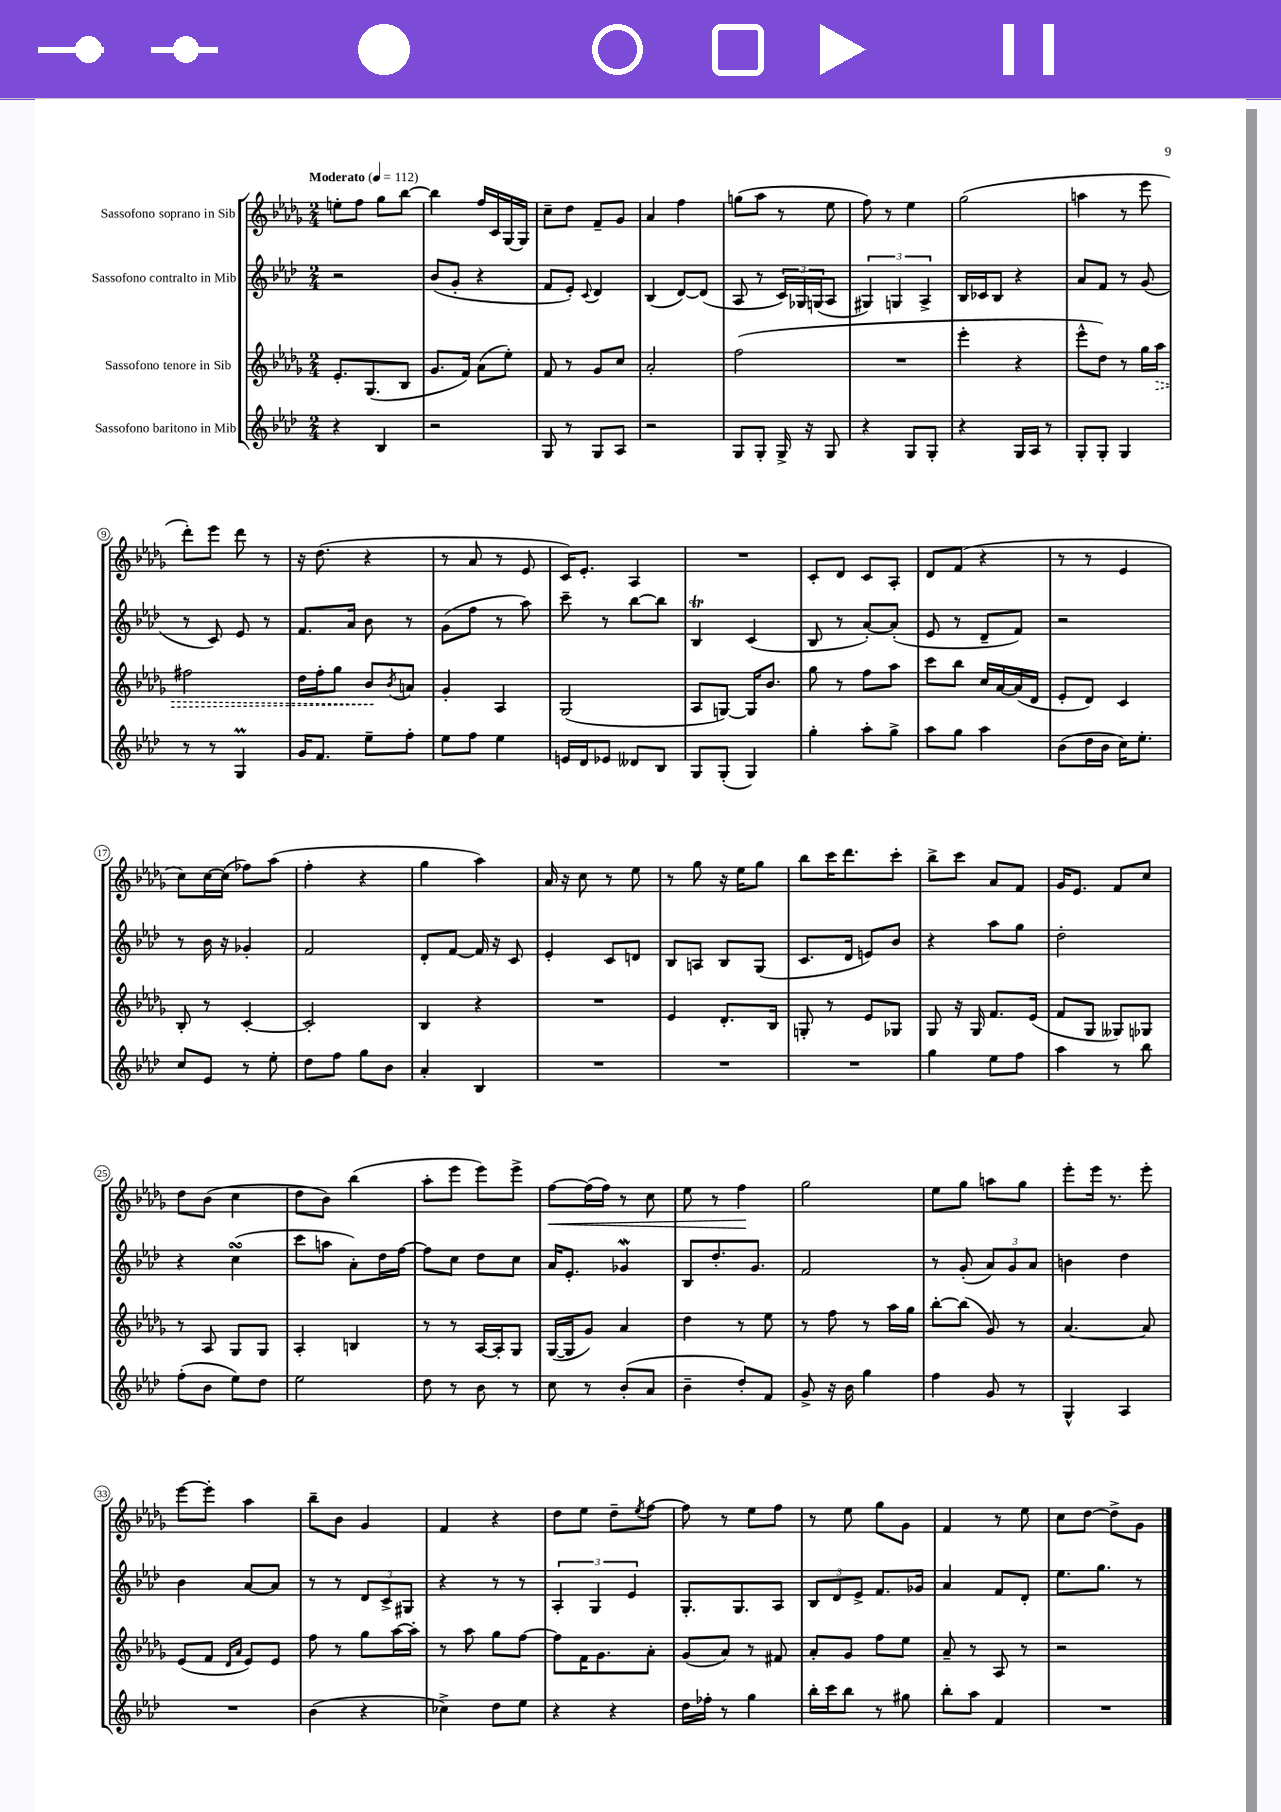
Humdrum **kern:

**kern	**kern	**dynam	**kern	**kern	**dynam
*part4	*part3	*part3	*part2	*part1	*part1
*staff4	*staff3	*staff3	*staff2	*staff1	*staff1
*I"Sassofono baritono in Mib	*I"Sassofono tenore in Sib	*	*I"Sassofono contralto in Mib	*I"Sassofono soprano in Sib	*
*clefG2	*clefG2	*	*clefG2	*clefG2	*
*k[b-e-a-d-]	*k[b-e-a-d-g-]	*	*k[b-e-a-d-]	*k[b-e-a-d-g-]	*
*M2/4	*M2/4	*	*M2/4	*M2/4	*
*MM112	*MM112	*	*MM112	*MM112	*
=1	=1	=1	=1	=1	=1
!	!	!	!	!LO:TX:a:B:t=Moderato	!
4r	8.e-'/L	.	2r	8een'\L	.
.	.	.	.	8ff\J	.
.	(8.G-/	.	.	.	.
4B-/	.	.	.	8gg-\L	.
.	8B-/J	.	.	[8bb-\J	.
=2	=2	=2	=2	=2	=2
2r	8.g-/L	.	(8b-/L	4bb-\]	.
.	.	.	8g'/J	.	.
.	16f/Jk)	.	.	.	.
.	(8a-\L	.	4r	16ff/LL	.
.	.	.	.	16c/	.
.	8ee-'\J)	.	.	[16G-/	.
.	.	.	.	16G-/JJ]	.
=3	=3	=3	=3	=3	=3
8G/	8f/	.	8f/L	8cc~\L	.
8r	8r	.	8e-'/J)	8dd-\J	.
.	.	.	8qqc/	.	.
8G/L	8g-/L	.	4d-/	8f~/L	.
8A-/J	8cc/J	.	.	8g-/J	.
=4	=4	=4	=4	=4	=4
2r	2a-'/	.	(4B-/	4a-/	.
.	.	.	[8d-/L)	4ff\	.
.	.	.	(8d-/J]	.	.
=5	=5	=5	=5	=5	=5
8G/L	(2ff\	.	8A-/	(8ggn\L	.
8G'/J	.	.	8r	8aa-\J	.
16G^/	.	.	24c/LL)	8r	.
.	.	.	24G-X/	.	.
16r	.	.	.	.	.
.	.	.	(24Gn/J	.	.
8G/	.	.	8A-/J	8ee-\	.
=6	=6	=6	=6	=6	=6
4r	2r	.	6G#X/)	8ff\)	.
.	.	.	.	8r	.
.	.	.	6Gn/	.	.
8G/L	.	.	.	4ee-\	.
.	.	.	6A-^/	.	.
8G'/J	.	.	.	.	.
=7	=7	=7	=7	=7	=7
4r	4eee-'\	.	16B-/LL	(2gg-\	.
.	.	.	16c-X/J	.	.
.	.	.	8B-/J	.	.
16G/LL	4r	.	4r	.	.
16A-/JJ	.	.	.	.	.
8r	.	.	.	.	.
=8	=8	=8	=8	=8	=8
8G'/L	8eee-^^\L	.	8a-/L	4aan\	.
8G'/J	8dd-\J)	.	8f/J	.	.
4G/	8r	.	8r	8r	.
.	16gg-\LL	.	(8g/	8eee-\	.
!	!	!LO:HP:b	!	!	!
.	16aa-\JJ	>	.	.	.
!!LO:LB:g=z
=9	=9	=9	=9	=9	=9
8r	2ff#X\	.	8r	8ddd-'\L)	.
8r	.	.	8c/)	8eee-\J	.
4Gm/	.	.	8e-/	8ddd-\	.
.	.	.	8r	8r	.
=10	=10	=10	=10	=10	=10
16g/KL	16dd-\LL	.	8.f/L	16r	.
8.f/J	16ff'\J	.	.	(8.dd-\	.
.	8gg-\J	.	.	.	.
.	.	.	16a-/Jk	.	.
8ee-~\L	8b-/L	.	8b-\	4r	.
.	8qb-/	.	.	.	.
8ff'\J	8an/J	]	8r	.	.
=11	=11	=11	=11	=11	=11
8ee-\L	4g-'/	.	(8g\L	8r	.
8ff\J	.	.	8ff\J	8a-/	.
4ee-\	4A-/	.	8r	8r	.
.	.	.	8aa-\)	8e-/	.
=12	=12	=12	=12	=12	=12
16en/LL	(2G-/	.	8ccc~\	16c/KL)	.
16d-/J	.	.	.	8.e-'/J	.
8e-X/J	.	.	8r	.	.
8d--X/L	.	.	[8bb-\L	4A-/	.
8B-/J	.	.	8bb-\J]	.	.
=13	=13	=13	=13	=13	=13
8G/L	8A-/L	.	4B-T/	2r	.
(8G'/J	[8Gn/J)	.	.	.	.
4G/)	16G/KL]	.	(4c/	.	.
.	8.b-/J	.	.	.	.
=14	=14	=14	=14	=14	=14
4gg'\	8gg-\	.	8B-/	8c'/L	.
.	8r	.	8r	8d-/J	.
8aa-'\L	8ff\L	.	[8a-'/L)	8c/L	.
8gg^\J	8aa-\J	.	(8a-'/J]	8A-'/J	.
=15	=15	=15	=15	=15	=15
8aa-\L	8ccc\L	.	8e-/	8d-/L	.
8gg\J	8bb-\J	.	8r	(8f/J	.
4aa-\	16cc/LL	.	8d-~/L	4r	.
.	[16a-/	.	.	.	.
.	(16a-/]	.	8f/J)	.	.
.	16d-/JJ	.	.	.	.
=16	=16	=16	=16	=16	=16
(8b-\L	8e-'/L	.	2r	8r	.
16dd-\L	8d-/J)	.	.	8r	.
16b-\JJ	.	.	.	.	.
16cc\KL)	4c/	.	.	4e-/	.
8.ee-'\J	.	.	.	.	.
!!LO:LB:g=z
=17	=17	=17	=17	=17	=17
8cc/L	8B-'/	.	8r	8cc\L)	.
8e-/J	8r	.	16b-\	[16cc\L	.
.	.	.	16r	(16cc\JJ]	.
8r	[4c'/	.	4g-X'/	8ff-X\L)	.
8ee-'\	.	.	.	(8aa-\J	.
=18	=18	=18	=18	=18	=18
8dd-\L	2c'/]	.	2f/	4ff'\	.
8ff\J	.	.	.	.	.
8gg\L	.	.	.	4r	.
8b-\J	.	.	.	.	.
=19	=19	=19	=19	=19	=19
4a-'/	4B-/	.	8d-'/L	4gg-\	.
.	.	.	[8f/J	.	.
4B-/	4r	.	16f/]	4aa-\)	.
.	.	.	16r	.	.
.	.	.	8c/	.	.
=20	=20	=20	=20	=20	=20
2r	2r	.	4e-'/	16a-/	.
.	.	.	.	16r	.
.	.	.	.	8cc\	.
.	.	.	8c/L	8r	.
.	.	.	8dn/J	8ee-\	.
=21	=21	=21	=21	=21	=21
2r	4e-/	.	8B-/L	8r	.
.	.	.	8An/J	8gg-\	.
.	8.d-'/L	.	8B-/L	16r	.
.	.	.	.	16ee-\KL	.
.	.	.	(8G/J	8gg-\J	.
.	16B-/Jk	.	.	.	.
=22	=22	=22	=22	=22	=22
2r	8Gn'/	.	8.c/L	8bb-\L	.
.	8r	.	.	16ccc\K	.
.	.	.	16d-/Jk	8.ddd-\	.
.	8e-/L	.	8en/L)	.	.
.	8G-X/J	.	8b-/J	8ccc'\J	.
=23	=23	=23	=23	=23	=23
4gg\	8G-/	.	4r	8bb-^\L	.
.	16r	.	.	8ccc\J	.
.	16G-/	.	.	.	.
8ee-\L	8.f/L	.	8aa-\L	8a-/L	.
8ff\J	.	.	8gg\J	8f/J	.
.	(16e-/Jk	.	.	.	.
=24	=24	=24	=24	=24	=24
4aa-\	8f/L	.	2dd-'\	16g-/KL	.
.	.	.	.	8.e-/J	.
.	8G-/J	.	.	.	.
8r	8G--X/L)	.	.	8f/L	.
8bb-\	8G-X/J	.	.	8cc/J	.
!!LO:LB:g=z
=25	=25	=25	=25	=25	=25
(8ff'\L	8r	.	4r	8dd-\L	.
8b-\J	8A-/	.	.	(8b-\J	.
8ee-\L)	8G-/L	.	(4ccsSsS\	4cc\	.
8dd-\J	8G-/J	.	.	.	.
=26	=26	=26	=26	=26	=26
2ee-\	4A-'/	.	8ccc\L	8dd-\L	.
.	.	.	8aan\J	8b-\J)	.
.	4Bn/	.	8a-'\L)	(4bb-\	.
.	.	.	16dd-\L	.	.
.	.	.	[16ff\JJ	.	.
=27	=27	=27	=27	=27	=27
8dd-\	8r	.	8ff\L]	8aa-'\L	.
8r	8r	.	8cc\J	8eee-\J	.
8b-\	[16A-/LL	.	8dd-\L	8eee-\L)	.
.	16A-'/J]	.	.	.	.
8r	8G-/J	.	8cc\J	8eee-^\J	.
=28	=28	=28	=28	=28	=28
!	!	!	!	!	!LO:HP:b
8cc\	([16G-/LL	.	16a-/KL	[8ff\L	<
.	16G-/J]	.	8.e-'/J	.	.
8r	8g-/J)	.	.	(16ff\L]	.
.	.	.	.	16ff\JJ)	.
(8b-'/L	4a-/	.	4g-Xw/	8r	.
8a-/J	.	.	.	8cc\	.
=29	=29	=29	=29	=29	=29
4b-~\	4dd-\	.	8B-/L	8ee-\	.
.	.	.	8.dd-'/	8r	.
8dd-'/L)	8r	.	.	4ff\	.
.	.	.	8.g/J	.	.
8f/J	8ee-\	.	.	.	.
.	.	.	.	.	[
=30	=30	=30	=30	=30	=30
8g^/	8r	.	2f/	2gg-\	.
16r	8ff\	.	.	.	.
16b-\	.	.	.	.	.
4gg\	8r	.	.	.	.
.	16aa-\LL	.	.	.	.
.	16gg-\JJ	.	.	.	.
=31	=31	=31	=31	=31	=31
4ff\	[8bb-'\L	.	8r	8ee-\L	.
.	(8bb-\J]	.	(8g'/	8gg-\J	.
8g/	8g-/)	.	12a-/L)	8aan\L	.
.	.	.	12g/	.	.
8r	8r	.	.	8gg-\J	.
.	.	.	12a-/J	.	.
=32	=32	=32	=32	=32	=32
4G^^/	[4.a-/	.	4bn\	8eee-'\L	.
.	.	.	.	16eee-\Jk	.
.	.	.	.	8.r	.
4A-/	.	.	4dd-\	.	.
.	8a-/]	.	.	8eee-'\	.
!!LO:LB:g=z
=33	=33	=33	=33	=33	=33
2r	(8e-/L	.	4b-\	[8eee-\L	.
.	8f/J	.	.	8eee-'\J]	.
.	16qqd-/LL	.	.	.	.
.	16qqa-/JJ	.	.	.	.
.	8e-/L)	.	[8a-/L	4aa-\	.
.	8e-/J	.	8a-/J]	.	.
=34	=34	=34	=34	=34	=34
(4b-\	8ff\	.	8r	8bb-~\L	.
.	8r	.	8r	8b-\J	.
4r	8gg-\L	.	12d-/L	4g-/	.
.	.	.	12c^/	.	.
.	[16aa-\L	.	.	.	.
.	.	.	12G#X/J	.	.
.	16aa-'\JJ]	.	.	.	.
=35	=35	=35	=35	=35	=35
4cc-X^\)	8r	.	4r	4f/	.
.	8aa-\	.	.	.	.
8dd-\L	8gg-\L	.	8r	4r	.
8ee-\J	[8ff\J	.	8r	.	.
=36	=36	=36	=36	=36	=36
4r	8ff\L]	.	6A-'/	8dd-\L	.
.	16f\K	.	.	8ee-\J	.
.	.	.	6G/	.	.
.	8.g-\	.	.	.	.
4r	.	.	.	8dd-~\L	.
.	.	.	6e-/	.	.
.	.	.	.	8qee-/	.
.	8a-'\J	.	.	[8ff\J	.
=37	=37	=37	=37	=37	=37
16dd-\LL	(8g-/L	.	8.G'/L	8ff\]	.
16ff-X'\JJ	.	.	.	.	.
8r	8a-/J)	.	.	8r	.
.	.	.	8.G/	.	.
4gg\	8r	.	.	8ee-\L	.
.	8f#X/	.	8A-/J	8ff\J	.
=38	=38	=38	=38	=38	=38
16bb-'\LL	8a-'/L	.	12B-/L	8r	.
16ccc\J	.	.	.	.	.
.	.	.	12d-/	.	.
8bb-\J	8g-/J	.	.	8ee-\	.
.	.	.	12e-^/J	.	.
8r	8ff\L	.	8.f/L	8gg-\L	.
8gg#X\	8ee-\J	.	.	8g-\J	.
.	.	.	16g-X/Jk	.	.
=39	=39	=39	=39	=39	=39
8bb-'\L	8a-~/	.	4a-/	4f/	.
8aa-\J	8r	.	.	.	.
4f/	8A-/	.	8f/L	8r	.
.	8r	.	8d-'/J	8ee-\	.
=40	=40	=40	=40	=40	=40
2r	2r	.	8.ee-\L	8cc\L	.
.	.	.	.	[8dd-\J	.
.	.	.	8.gg\J	.	.
.	.	.	.	8dd-^\L]	.
.	.	.	8r	8g-\J	.
==	==	==	==	==	==
*-	*-	*-	*-	*-	*-
